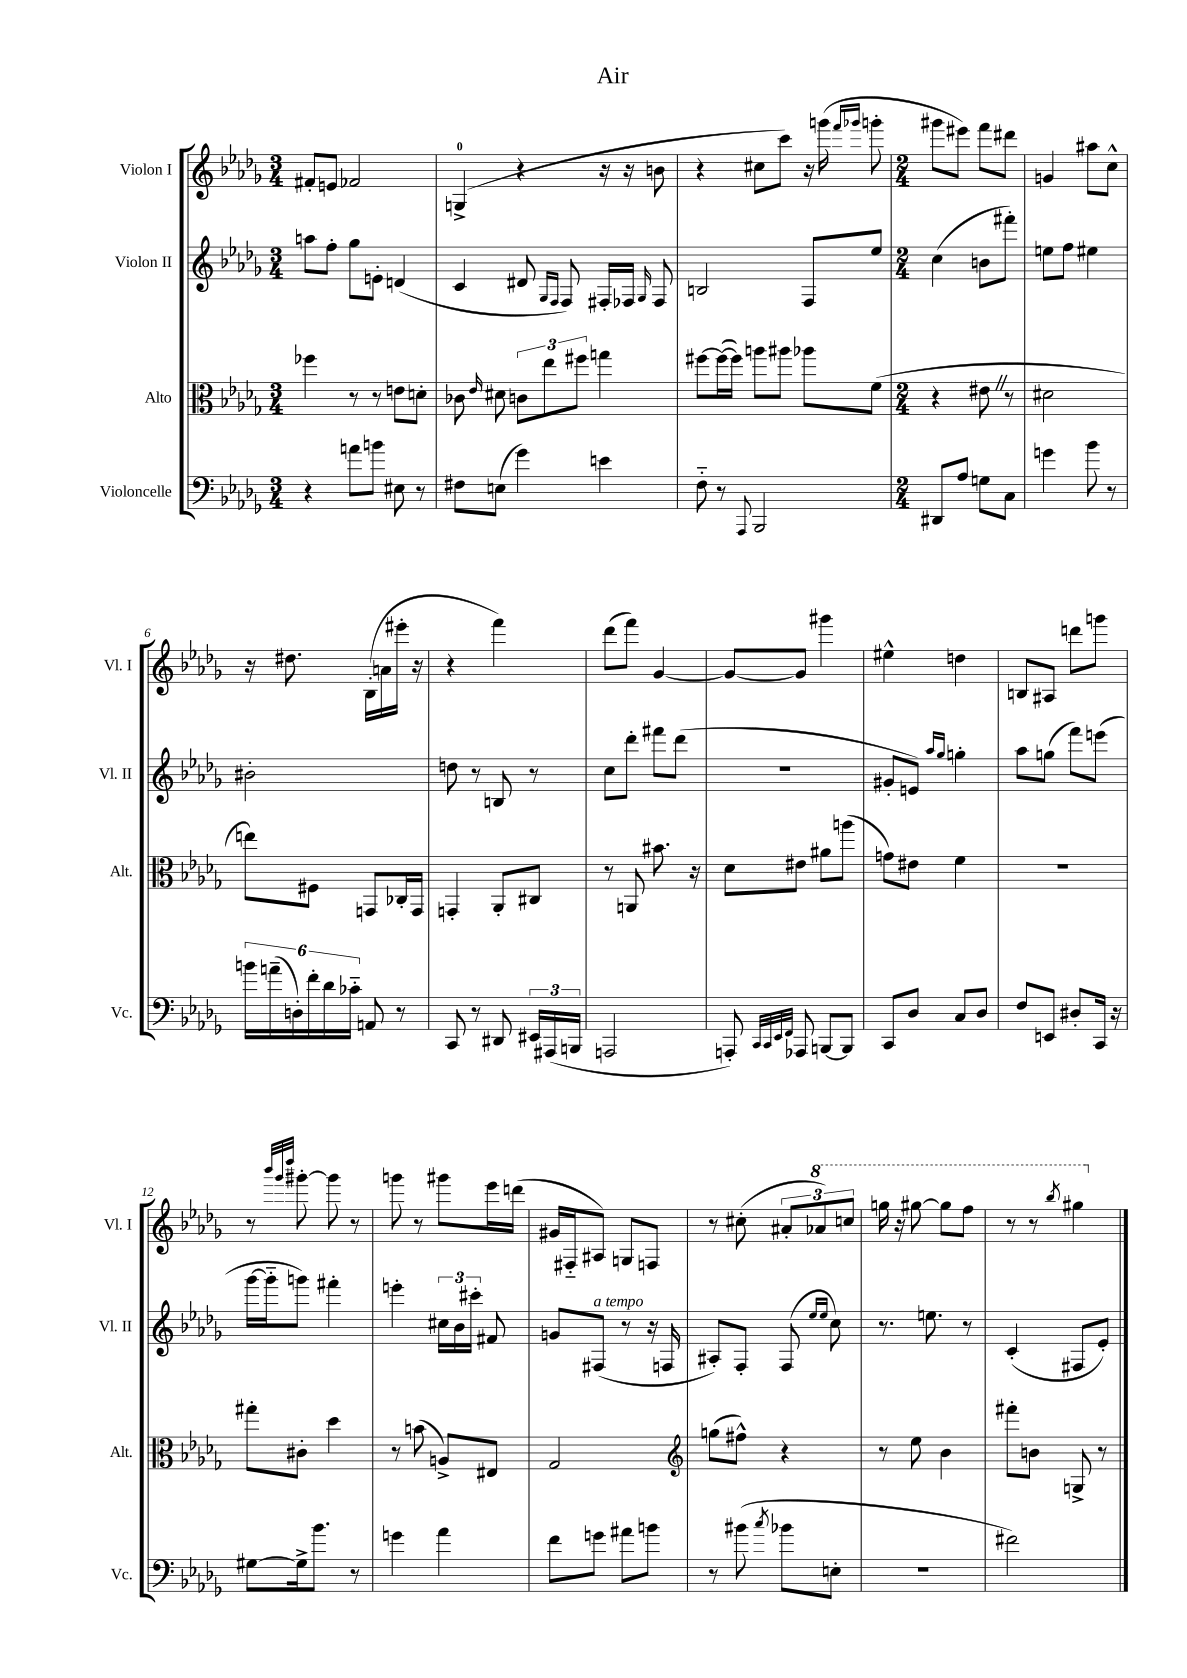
\header { title = "Air" }
<<
\new StaffGroup <<
\new Staff = "s0" \with { instrumentName = "Violon I" shortInstrumentName = "Vl. I" } {
    \clef treble \key des \major \numericTimeSignature \time 3/4
    \autoBeamOff fis'8[-. e'8] fes'2 |
    g4-0->( r4 r16 r16 b'8 |
    r4 cis''8[ c'''8]) r16 g'''16( \grace { f'''16[ ges'''16] } g'''8-. |
    \numericTimeSignature \time 2/4 gis'''8[ eis'''8]) f'''8[ dis'''8] |
    g'4 ais''8[ c''8]-^ |
    r16 dis''8. bes16[-.( a'16 eis'''16]-. r16 |
    r4 f'''4) |
    des'''8[( f'''8]) ges'4~ |
    ges'8[~ ges'8] gis'''4 |
    eis''4-^ d''4 |
    b8[ ais8] d'''8[ g'''8] |
    r8 \grace { bes'''32[ ges'''32 des''''32] } gis'''8~-. gis'''8 r8 |
    g'''8 r8 gis'''8[ ees'''16 d'''16]( |
    gis'16[ fis16-_ ais8]) g8[ f8] |
    r8 cis''8-.( \tuplet 3/2 { ais'8[-. \ottava #1 aes''!8) c'''!8] } |
    g'''16 r16 gis'''8~ gis'''8[ f'''8] |
    r8 r8 \acciaccatura { bes'''8 } gis'''4 \ottava #0 \bar "|." |
}
\new Staff = "s1" \with { instrumentName = "Violon II" shortInstrumentName = "Vl. II" } {
    \clef treble \key des \major \numericTimeSignature \time 3/4
    \autoBeamOff a''8[ f''8]-. ges''8[ e'8]-. d'4( |
    c'4 dis'8 \grace { ges16[ f16] } f8) fis16[-. fes16] \grace { ges16 } fes8 |
    b2 f8[ ees''8] |
    \numericTimeSignature \time 2/4 c''4( b'8[ fis'''8]-.) |
    e''8[ f''8] eis''4 |
    bis'2-. |
    d''8 r8 b8 r8 |
    c''8[ des'''8]-. fis'''8[ des'''8]( |
    r2 |
    gis'8[-. e'8]) \grace { aes''16[ ges''16] } g''4-. |
    aes''8[ g''8]( f'''8[) e'''8]( |
    ges'''16[~ ges'''16-_ g'''8]) fis'''4-. |
    e'''4-. \tuplet 3/2 { cis''16[ bes'16 cis'''16]-. } fis'8 |
    g'8[ fis8]^\markup { \italic "a tempo" }( r8 r16 f16 |
    ais8[-.) f8]-. f8( \grace { ees''16[ ees''16] } c''8) |
    r8. e''8. r8 |
    c'4-.( fis8[ ees'8]-.) \bar "|." |
}
\new Staff = "s2" \with { instrumentName = "Alto" shortInstrumentName = "Alt." } {
    \clef alto \key des \major \numericTimeSignature \time 3/4
    \autoBeamOff fes''4 r8 r8 e'8[ d'8]-. |
    ces'8 \grace { ees'16 } dis'8 \tuplet 3/2 { c'8[ ees''8 fis''8] } g''4 |
    fis''8[~ fis''16~( fis''16]) a''8[ ais''8] aes''8[ f'8]( |
    \numericTimeSignature \time 2/4 r4 eis'8 \once \override BreathingSign.text = \markup { \musicglyph "scripts.caesura.straight" } \breathe r8 |
    dis'2 |
    e''8[) fis8] g,8[ ces16-. g,16] |
    g,4-. aes,8[-. cis8] |
    r8 a,8 bis'8. r16 |
    des'8[ eis'8] ais'8[ a''8]( |
    g'8[) eis'8] f'4 |
    R2 |
    gis''8[-. cis'8]-. des''4 |
    r8 b'8( a8[->) eis8] |
    ges2 |
    \clef treble g''8[( fis''8]-^) r4 |
    r8 ees''8 bes'4 |
    fis'''8[-. b'8] g8-> r8 \bar "|." |
}
\new Staff = "s3" \with { instrumentName = "Violoncelle" shortInstrumentName = "Vc." } {
    \clef bass \key des \major \numericTimeSignature \time 3/4
    \autoBeamOff r4 a'8[ b'8] eis8 r8 |
    fis8[ e8]( ges'4) e'4 |
    f8-_ r8 \appoggiatura { aes,,8 } bes,,2 |
    \numericTimeSignature \time 2/4 dis,8[ aes8] g8[ c8] |
    g'4 bes'8 r8 |
    \tuplet 6/4 { b'16[ a'16--( d16-.) f'16-. des'16 ces'16]-_ } a,8 r8 |
    c,8 r8 dis,8 \tuplet 3/2 { eis,16[ ais,,16( b,,16] } |
    a,,2 |
    a,,8-.) \grace { c,32[ c,32 ees,32 f,32] } aes,,8 b,,8[~ b,,8] |
    c,8[ des8] c8[ des8] |
    f8[ e,8] dis8[-. c,16] r16 |
    gis8[~ gis16-> bes'8.] r8 |
    g'4 aes'4 |
    f'8[ g'8] ais'8[ b'8] |
    r8 bis'8( \acciaccatura { c''8 } bes'8[ e8]-. |
    r2 |
    fis'2) \bar "|." |
}
>>
>>
